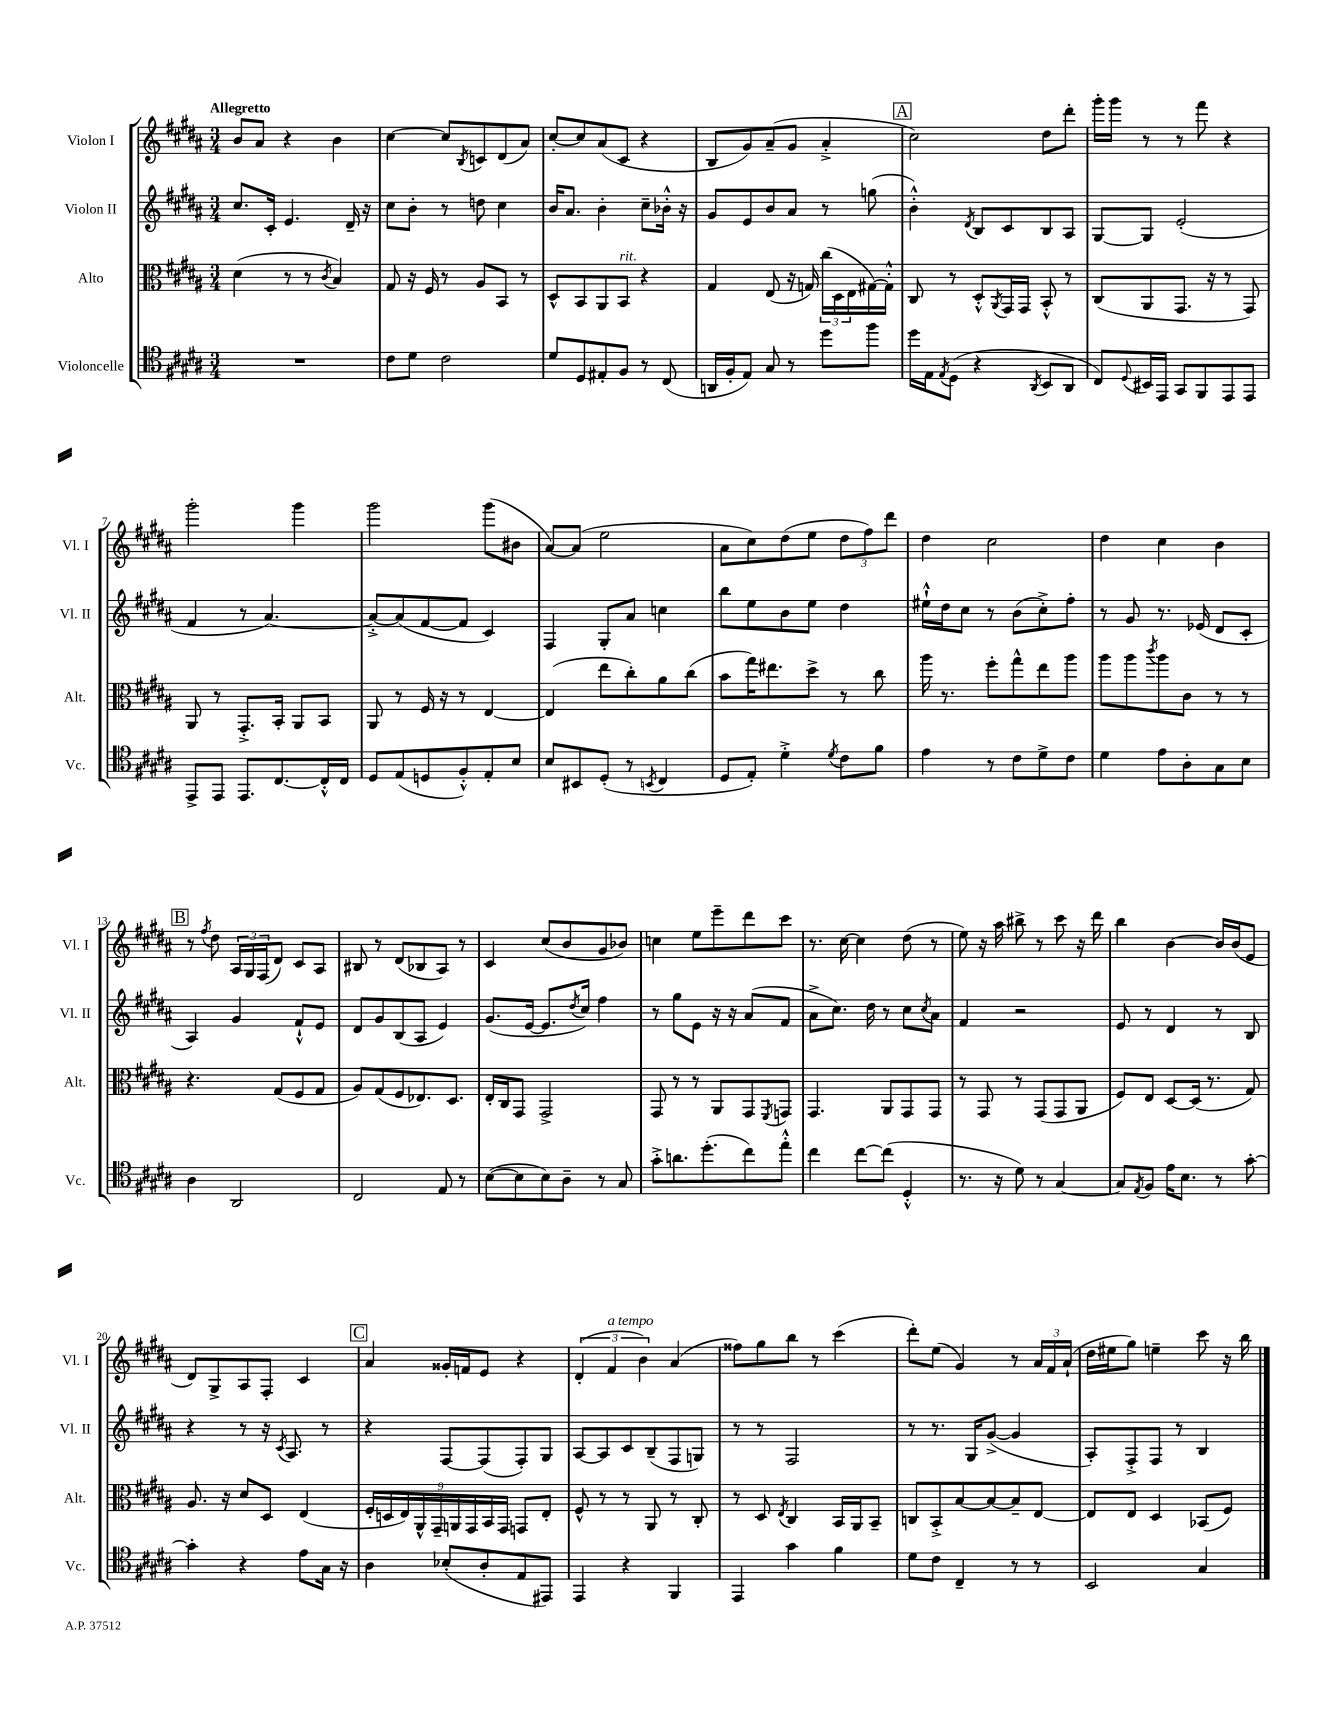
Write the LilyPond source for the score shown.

<<
\new StaffGroup <<
\new Staff = "s0" \with { instrumentName = "Violon I" shortInstrumentName = "Vl. I" } {
    \clef treble \key b \major \numericTimeSignature \time 3/4 \tempo "Allegretto"
    b'8 ais'8 r4 b'4 |
    cis''4~ cis''8 \acciaccatura { b8 } c'8 dis'8( ais'8) |
    cis''8~-. cis''8 ais'8( cis'8 r4 |
    b8 gis'8) ais'8--( gis'8 ais'4-.-> |
    \mark \markup { \box "A" } cis''2) dis''8 dis'''8-. |
    gis'''16-. gis'''16 r8 r8 fis'''8 r4 |
    gis'''2-. gis'''4 |
    gis'''2 gis'''8( bis'8 |
    ais'8~) ais'8( e''2 |
    ais'8 cis''8) dis''8( e''8 \tuplet 3/2 { dis''8 fis''8) dis'''8 } |
    dis''4 cis''2 |
    dis''4 cis''4 b'4 |
    \mark \markup { \box "B" } r8 \acciaccatura { fis''8 } dis''8 \tuplet 3/2 { ais16 gis16 fis16( } dis'8) cis'8 ais8 |
    bis8 r8 dis'8( bes8 ais8) r8 |
    cis'4 cis''8( b'8 gis'8 bes'8) |
    c''4 e''8 e'''8-- dis'''8 cis'''8 |
    r8. cis''16~ cis''4 dis''8( r8 |
    e''8) r16 ais''16 bis''8-> r8 cis'''8 r16 dis'''16 |
    b''4 b'4~ b'16 b'16( e'8 |
    dis'8) gis8-> ais8 fis8-. cis'4 |
    \mark \markup { \box "C" } ais'4 gisis'16-. f'16 e'8 r4 |
    \tuplet 3/2 { dis'4-.( fis'4^\markup { \italic "a tempo" } b'4) } ais'4( |
    fisis''8) gis''8 b''8 r8 cis'''4( |
    dis'''8-.) e''8( gis'4) r8 \tuplet 3/2 { ais'16 fis'16 ais'16-!( } |
    dis''16 eis''16 gis''8) e''4-- cis'''8 r16 b''16 \bar "|." |
}
\new Staff = "s1" \with { instrumentName = "Violon II" shortInstrumentName = "Vl. II" } {
    \clef treble \key b \major \numericTimeSignature \time 3/4
    cis''8. cis'16-. e'4. dis'16-- r16 |
    cis''8 b'8-. r8 d''8 cis''4 |
    b'16 ais'8. b'4-. cis''8-- bes'16-.-^ r16 |
    gis'8 e'8 b'8 ais'8 r8 g''8( |
    \mark \markup { \box "A" } b'4-.-^) \acciaccatura { dis'8 } b8 cis'8 b8 ais8 |
    gis8~ gis8 e'2-.( |
    fis'4 r8 ais'4.~) |
    ais'8~-.-> ais'8( fis'8~ fis'8 cis'4) |
    fis4 gis8-. ais'8 c''4 |
    b''8 e''8 b'8 e''8 dis''4 |
    eis''16-!-^ dis''16 cis''8 r8 b'8( cis''8-.->) fis''8-. |
    r8 gis'8 r8. ees'16( dis'8 cis'8-. |
    \mark \markup { \box "B" } ais4) gis'4 fis'8-!-^ e'8 |
    dis'8 gis'8 b8( ais8 e'4) |
    gis'8.( e'16~ e'8. \acciaccatura { dis''8 } cis''16) fis''4 |
    r8 gis''8 e'8 r16 r16 ais'8( fis'8 |
    ais'8-> cis''8.) dis''16 r8 cis''8 \acciaccatura { cis''8 } ais'8 |
    fis'4 r2 |
    e'8 r8 dis'4 r8 b8 |
    r4 r8 r16 \acciaccatura { cis'8 } ais8. r8 |
    \mark \markup { \box "C" } r4 fis8~ fis8( fis8-.) gis8 |
    ais8~ ais8 cis'8 b8--( fis8 g8) |
    r8 r8 fis2 |
    r8 r8. gis16 gis'8~->( gis'4 |
    ais8-.) fis8-.-> fis8 r8 b4 \bar "|." |
}
\new Staff = "s2" \with { instrumentName = "Alto" shortInstrumentName = "Alt." } {
    \clef alto \key b \major \numericTimeSignature \time 3/4
    dis'4( r8 r8 \acciaccatura { cis'8 } b4) |
    gis8 r16 fis16 r8 ais8 b,8 r8 |
    dis8-^ b,8 ais,8 b,8^\markup { \italic "rit." } r4 |
    gis4 e8( r16 g16) \tuplet 3/2 { cis''16( dis16 e16 } gis16~) gis16-.-^ |
    \mark \markup { \box "A" } cis8 r8 dis8-.-^ \acciaccatura { ais,8 } gis,16 gis,16 b,8-.-^ r8 |
    cis8( ais,8 gis,8. r16 r8 gis,8) |
    ais,8 r8 gis,8.-.-> b,16-. ais,8 b,8 |
    ais,8 r8 fis16 r16 r8 e4~ |
    e4( e''8 cis''8-.) ais'8 cis''8( |
    b'8 gis''16) eis''8. dis''8-> r8 cis''8 |
    ais''16 r8. fis''8-. gis''8-^ e''8 ais''8 |
    ais''8 ais''8 \acciaccatura { cis'''8 } ais''8 cis'8 r8 r8 |
    \mark \markup { \box "B" } r4. gis8( fis8 gis8 |
    ais8) gis8( fis8 ees8.) dis8. |
    e16-. cis16 gis,8 gis,2-> |
    gis,8 r8 r8 ais,8 gis,8 \acciaccatura { fis,8 } g,8 |
    gis,4. ais,8 gis,8 gis,8 |
    r8 gis,8 r8 gis,8( gis,8 ais,8 |
    fis8) e8 dis8~ dis16( r8. gis8) |
    ais8. r16 dis'8 dis8 e4( |
    \mark \markup { \box "C" } \tuplet 9/8 { fis16-. d16 e16) ais,16-^ gis,16-- a,16 gis,16 b,16 gis,16 } g,8 e8-. |
    fis8-^ r8 r8 ais,8 r8 cis8-. |
    r8 dis8 \acciaccatura { e8 } cis4 b,16 ais,16 b,8-- |
    c8 b,8-.-> b8~ b8~ b8-- e8~ |
    e8 e8 dis4 bes,8( fis8) \bar "|." |
}
\new Staff = "s3" \with { instrumentName = "Violoncelle" shortInstrumentName = "Vc." } {
    \clef tenor \key b \major \numericTimeSignature \time 3/4
    R2. |
    cis'8 dis'8 cis'2 |
    dis'8 dis8 eis8-. fis8 r8 cis8( |
    a,16 fis16-. e8) gis8 r8 dis''8 fis''8 |
    \mark \markup { \box "A" } dis''16 e16 \acciaccatura { e8 } dis8( r4 \acciaccatura { ais,8 } b,8 ais,8 |
    cis8) \appoggiatura { dis8 } bis,16 e,16 gis,8 fis,8 e,8 e,8 |
    e,8-> e,8 e,8. cis8.~ cis16-.-^ cis16 |
    dis8 e8( d8 fis8-.-^) e8-. b8 |
    b8 bis,8 dis8-.( r8 \acciaccatura { b,8 } cis4 |
    dis8 e8-.) dis'4-.-> \acciaccatura { dis'8 } cis'8 fis'8 |
    e'4 r8 cis'8 dis'8-> cis'8 |
    dis'4 e'8 ais8-. gis8 b8 |
    \mark \markup { \box "B" } ais4 ais,2 |
    cis2 e8 r8 |
    b8~( b8 b8) ais8-- r8 gis8 |
    gis'8-.-> a'8. dis''8.-.( cis''8) e''8-.-^ |
    cis''4 cis''8~ cis''8( dis4-.-^ |
    r8. r16 dis'8) r8 gis4~ |
    gis8 \acciaccatura { e8 } fis8 e'16 b8. r8 gis'8~-. |
    gis'4-. r4 e'8 gis16 r16 |
    \mark \markup { \box "C" } ais4 bes8-.( ais8-. e8 eis,8) |
    e,4 r4 fis,4 |
    e,4 gis'4 fis'4 |
    dis'8 cis'8 cis4-- r8 r8 |
    b,2 gis4 \bar "|." |
}
>>
>>
